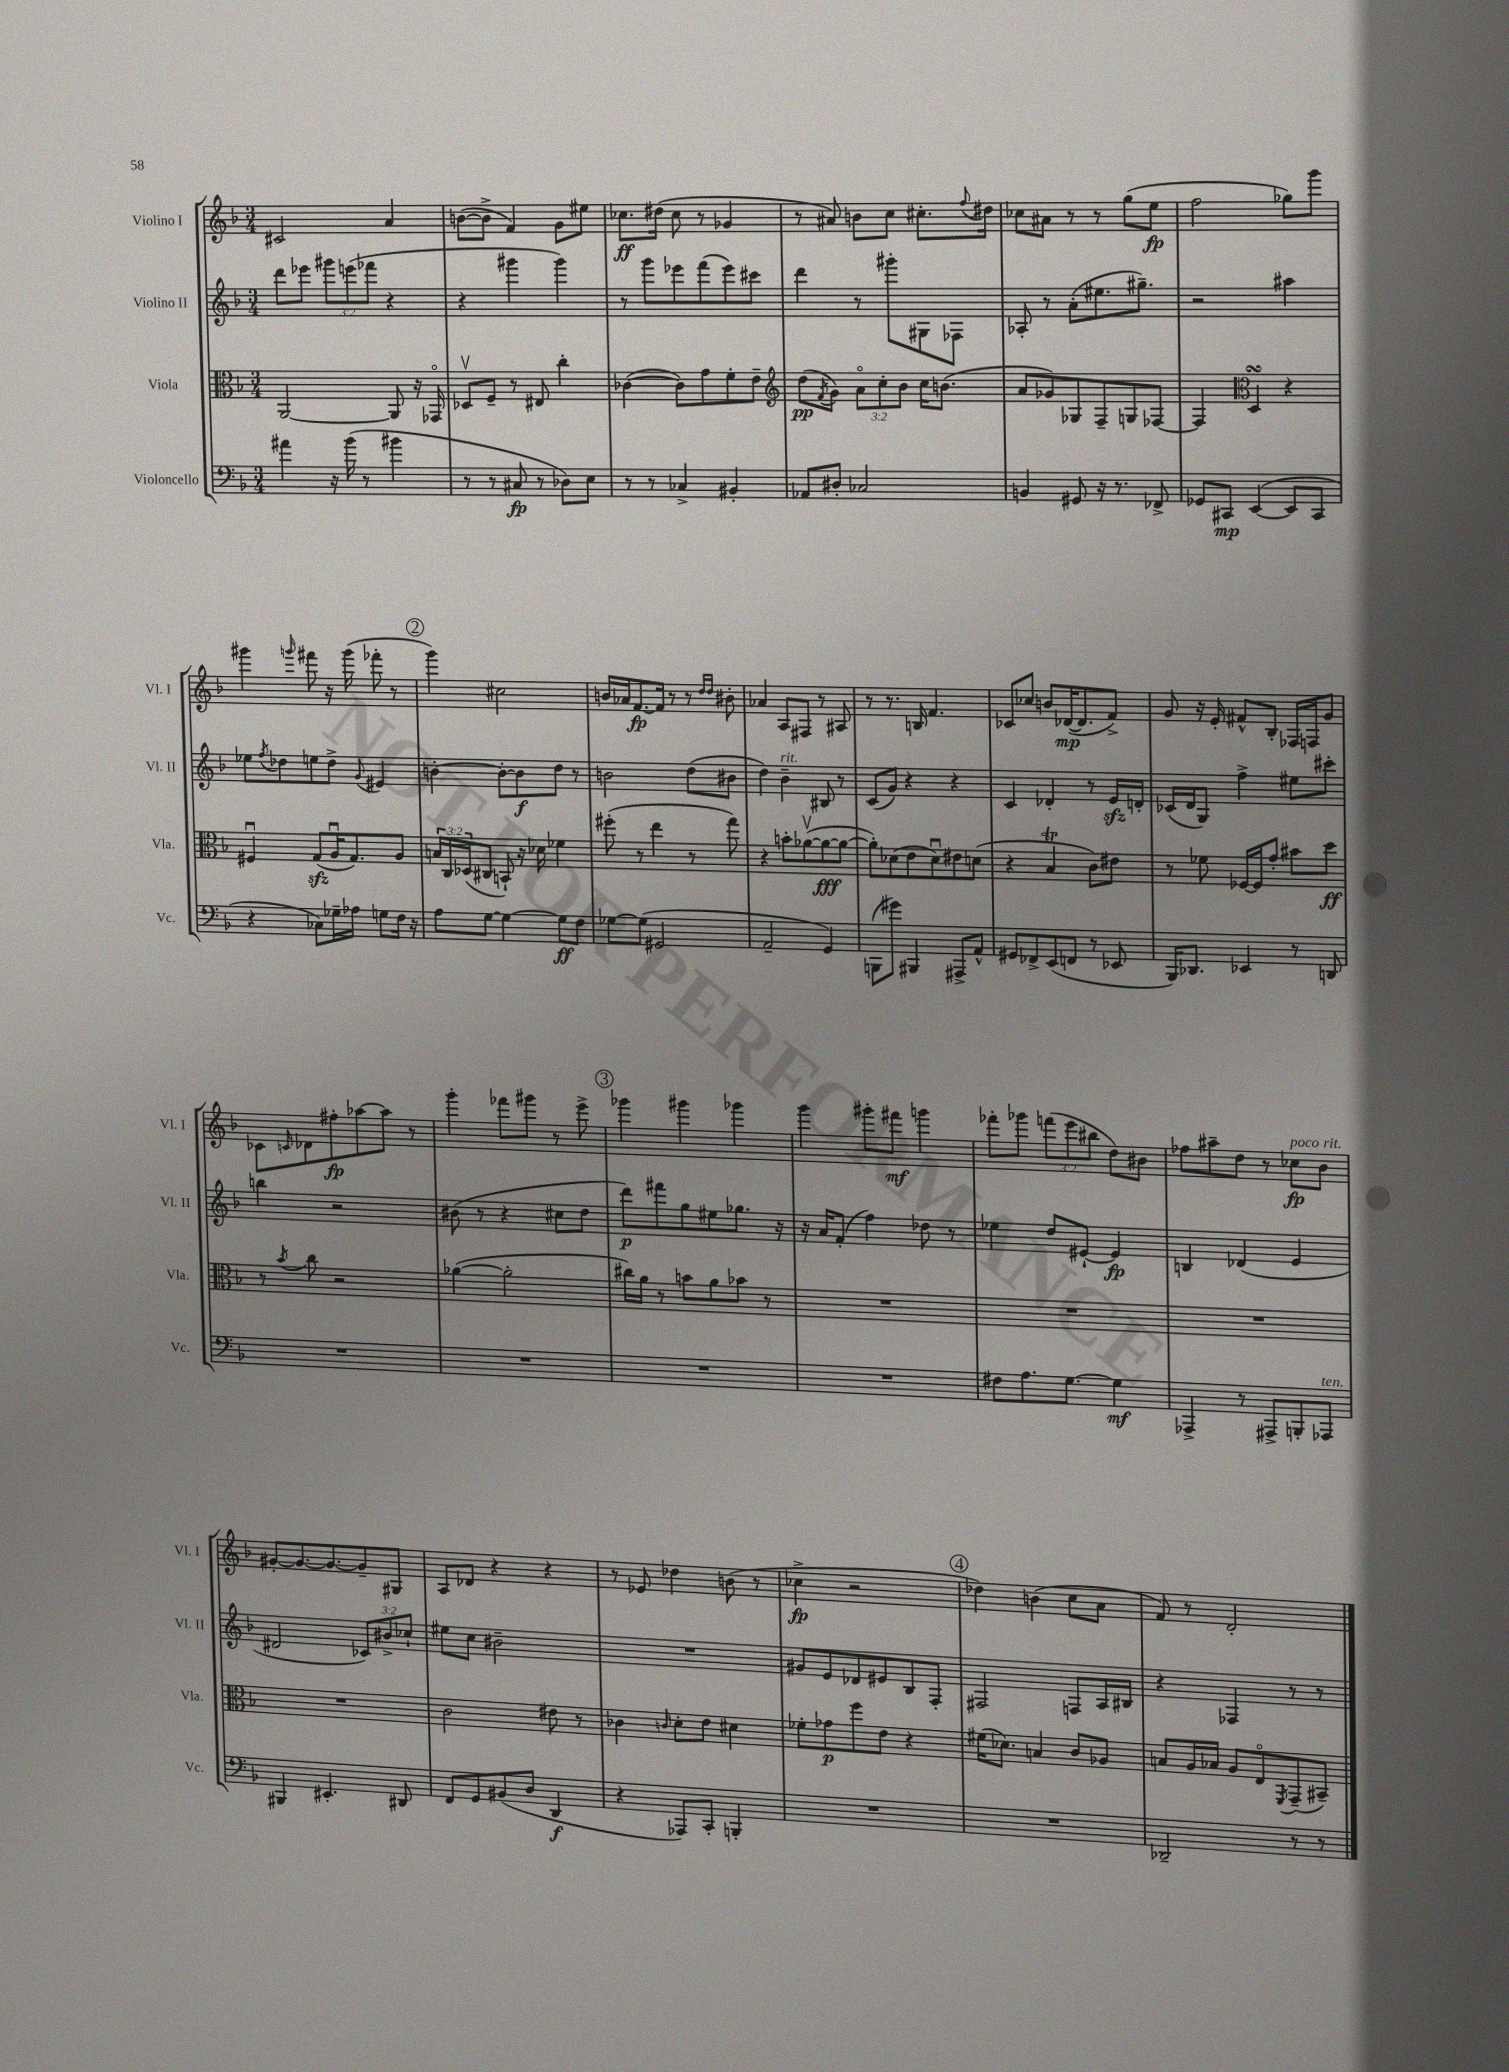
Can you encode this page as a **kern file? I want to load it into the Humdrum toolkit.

**kern	**kern	**kern	**kern
*staff4	*staff3	*staff2	*staff1
*clefF4	*clefC3	*clefG2	*clefG2
*k[b-]	*k[b-]	*k[b-]	*k[b-]
*M3/4	*M3/4	*M3/4	*M3/4
4a#\	[2AA/	8ddd\L	2c#/
.	.	8eee-\J	.
16r	.	12ggg#\L	.
(16b-\	.	.	.
.	.	(12eee\	.
8r	.	.	.
.	.	12fff-\J	.
4b#\	8AA/]	4r	4a/
.	16r	.	.
.	16GG-o/	.	.
=	=	=	=
8r	8D-v/L	4r	([8b\L
8r	8F~/J	.	8b^\]J
8C#/	8r	4ggg#\	4f/)
8r	8E#/	.	.
8D-\L)	4cc'\	4ggg#\)	8g\L
8E\J	.	.	8ee#\J
=	=	=	=
8r	([4c-\	8r	8.cc-\L
8r	.	8ggg\L	.
.	.	.	(16dd#\Jk
4C-^/	8c-\]L)	8eee-\	8cc-\
.	8g\	(8fff\	8r
4BB#'/	8f'\	8eee-\)	4g-/
.	8e~\J	8ccc#\J	.
=	=	=	=
*	*clefG2	*	*
8AA-/L	(8dd\L	4ddd\	8r
.	8qf/	.	.
8D#'/J	8g\J)	.	8a#/)
2C-/	12ao\L	8r	8b\L
.	12cc'\	.	.
.	.	8ggg#'\L	8cc\J
.	12b-\J	.	.
.	16cc\LK	8G#\	8.cc#'\L
.	(8.b\J	.	.
.	.	8F-\J	.
.	.	.	8qqff/
.	.	.	16dd#\Jk
=	=	=	=
4BB/	8a/L	8A-'/	8cc-\L
.	8g-/)	8r	8a#\J
8GG#/	8G-/	(8a'\L	8r
16r	8F~/	8.ee#\	8r
8.r	.	.	.
.	8G/	.	(8gg\L
.	.	8.gg#~\J)	.
8FF-^/	[8F-/J	.	8ee\J
=	=	=	=
8GG-/L	4F-/]	2r	2ff\
8CC#/J	.	.	.
*	*clefC3	*	*
([4EE/	4D/	.	.
8EE/]L	4r	4aa#\	8gg-\L)
8CC#/J	.	.	8ggg\J
=	=	=	=
4r	4F#u/	8ee-\L	4ggg#\
.	.	8qff/	.
.	.	8dd-\	.
.	.	.	16qqggg/
8C-\L)	(8G/L	8ee\	8fff#\
16G-~\L	16Au/K	8dd-^\J	16r
16A-\JJ	8.G/)	.	(16ggg\
.	.	8qqg/	.
8G\L	.	4e#/	8fff-'\
16F\Jk	8A/J	.	8r
16r	.	.	.
=	=	=	=
8A\L	24B/LL	[4b'\	4ggg\)
.	24C/	.	.
.	(24D-/J	.	.
[8G\J	8C#/J	.	.
4G\_	8BB`/)	8b'\_L	2cc#\
.	16r	8b\]	.
.	16d-\	.	.
8G\]L	4f-\	8dd\J	.
8F\J	.	8r	.
=	=	=	=
[8G-\L	(8ff#'\	2b\	16b/LL
.	.	.	16a-/J
(8G-\]J	8r	.	[8.f/
2GG#/	4ee\	.	.
.	.	.	16f/]Jk
.	.	.	8r
.	8r	(8dd\L	8r
.	.	.	16qqdd/LL
.	.	.	16qqdd/JJ
.	8gg\)	8b#\J	8b#'\
=	=	=	=
2AA~/	4r	4dd\)	4a-/
.	8b'\L	4b-~\	8A/L
.	([8a-v\	.	8F#/J
4GG/)	8a-\_	8B#/	8r
.	8a-\_J	8r	8A#/
=	=	=	=
(8BBB\L	8a-'\]L)	(8c/L	8r
8g#\J)	(8d-\	8g/J)	8.r
4BBB#/	8e\	4r	.
.	.	.	16B/
.	8d-u\)	.	4.f/
8AAA#^/L	8e#\	4r	.
8AA^^/J	(8d\J	.	.
=	=	=	=
8GG#/L	4r	4c/	8c-/L
8FF-^/	.	.	8cc-/J
(8EE/	4B-/	4d-'/	8b/L
8FF/J	.	.	([16d-/K
.	.	.	8.d-/]
8r	8c\L)	8r	.
8EE-/	8e#\J	16e/LL	8f^/J)
.	.	16d'/JJ	.
=	=	=	=
16BBB-/LK)	8r	(16c-/LL	8g/
8.DD-/J	.	16d/J	.
.	8f-\	8G/J)	16r
.	.	.	16e'/
4EE-/	[16F-/LL	4ff^\	8f#^^/L
.	16F-/]J	.	.
.	8g'/J	.	8B-'/J
8r	8b#\L	8ee#\L	16F-/LL
.	.	.	16F/J
8DD/	8dd\J	8ccc#'\J	8g/J
=	=	=	=
2.r	8r	4bb\	8c-\L
.	8qb-/	.	16qqc/
.	8cc\	.	8d-\
.	2r	2r	8ff#'\
.	.	.	[8aa-\
.	.	.	8aa-\]J
.	.	.	8r
=	=	=	=
2.r	([4a-\	(8b#\	4ggg'\
.	.	8r	.
.	2a-'\]	4r	8fff-\L
.	.	.	8ggg#\J
.	.	8cc#\L	8r
.	.	8dd\J	8eee^\
=	=	=	=
2.r	16cc#\LL)	8ddd\L)	4ggg-\
.	16a\JJ	.	.
.	8r	8fff#\	.
.	8b\L	8gg\	4ggg#\
.	8a\	8ee#\	.
.	8b-\J	8.gg-\J	4ggg-\
.	8r	.	.
.	.	16r	.
=	=	=	=
2.r	2.r	16r	4ggg\
.	.	16a/LK	.
.	.	(8f'/J	.
.	.	4ff\)	8ggg#'\L
.	.	.	8fff#\J
.	.	8dd-\	4ggg\
.	.	8r	.
=	=	=	=
8F#\L	2.r	4ee-\	8fff-'\L
8.A\	.	.	8ggg-\J
.	.	8dd/L	(12fff\L
[8.G\J	.	.	.
.	.	.	12eee\
.	.	[8e#`/J	.
.	.	.	12bb#\J
4G\]	.	4e#/]	8dd\L)
.	.	.	8b#\J
=	=	=	=
4AAA-^/	2.r	4B/	8ff-\L
.	.	.	8aa#~\
8r	.	(4d-/	8dd\J
8AAA#^/L	.	.	8r
8BBB'/	.	4e/	8cc-\L
8AAA-/J	.	.	8b-\J
=	=	=	=
4BBB#/	2.r	2d#/	[8g#'/L
.	.	.	8.g#/_
4.EE#'/	.	.	.
.	.	.	8.g#/_
.	.	12c-/L)	8g#~/]
.	.	12b#^/	.
8DD#/	.	.	8G#/J
.	.	12cc-`/J	.
=	=	=	=
8FF/L	2c\	8ee#\L	8A/L
8GG/	.	8cc\J	8d-/J
(8BB#/	.	2b#~\	4r
8D/J	.	.	.
4DD/	8e#\	.	4r
.	8r	.	.
=	=	=	=
4r	4c-\	2.r	8r
.	.	.	8e-/
.	16qqc/	.	.
8AAA-/L)	8d'\L	.	4dd-\
8CC'/J	8e\J	.	.
4BBB'/	4d#\	.	(8b\
.	.	.	8r
=	=	=	=
2.r	8f-'\L	8g#/L	4cc-^\
.	8g-\	8e/	.
.	8ff\	8d-/	2r
.	8e\J	8e#/	.
.	4r	8B-/	.
.	.	8F'/J	.
=	=	=	=
2.r	(16f#\LK	2F#/	4dd-\)
.	8.d-\J)	.	.
.	4B/	.	(4b\
.	8c/L	8F/L	8cc\L
.	8A-/J	16A/L	8a\J
.	.	16B#/JJ	.
=	=	=	=
2DD-~/	8B/L	4r	8f/)
.	16A/L	.	8r
.	16B-/JJ	.	.
.	8A/L	4F-/	2d'/
.	8Eo/	.	.
.	8qFF/	.	.
8r	(8GG~/	8r	.
8r	8BB#~/J)	8r	.
==	==	==	==
*-	*-	*-	*-
